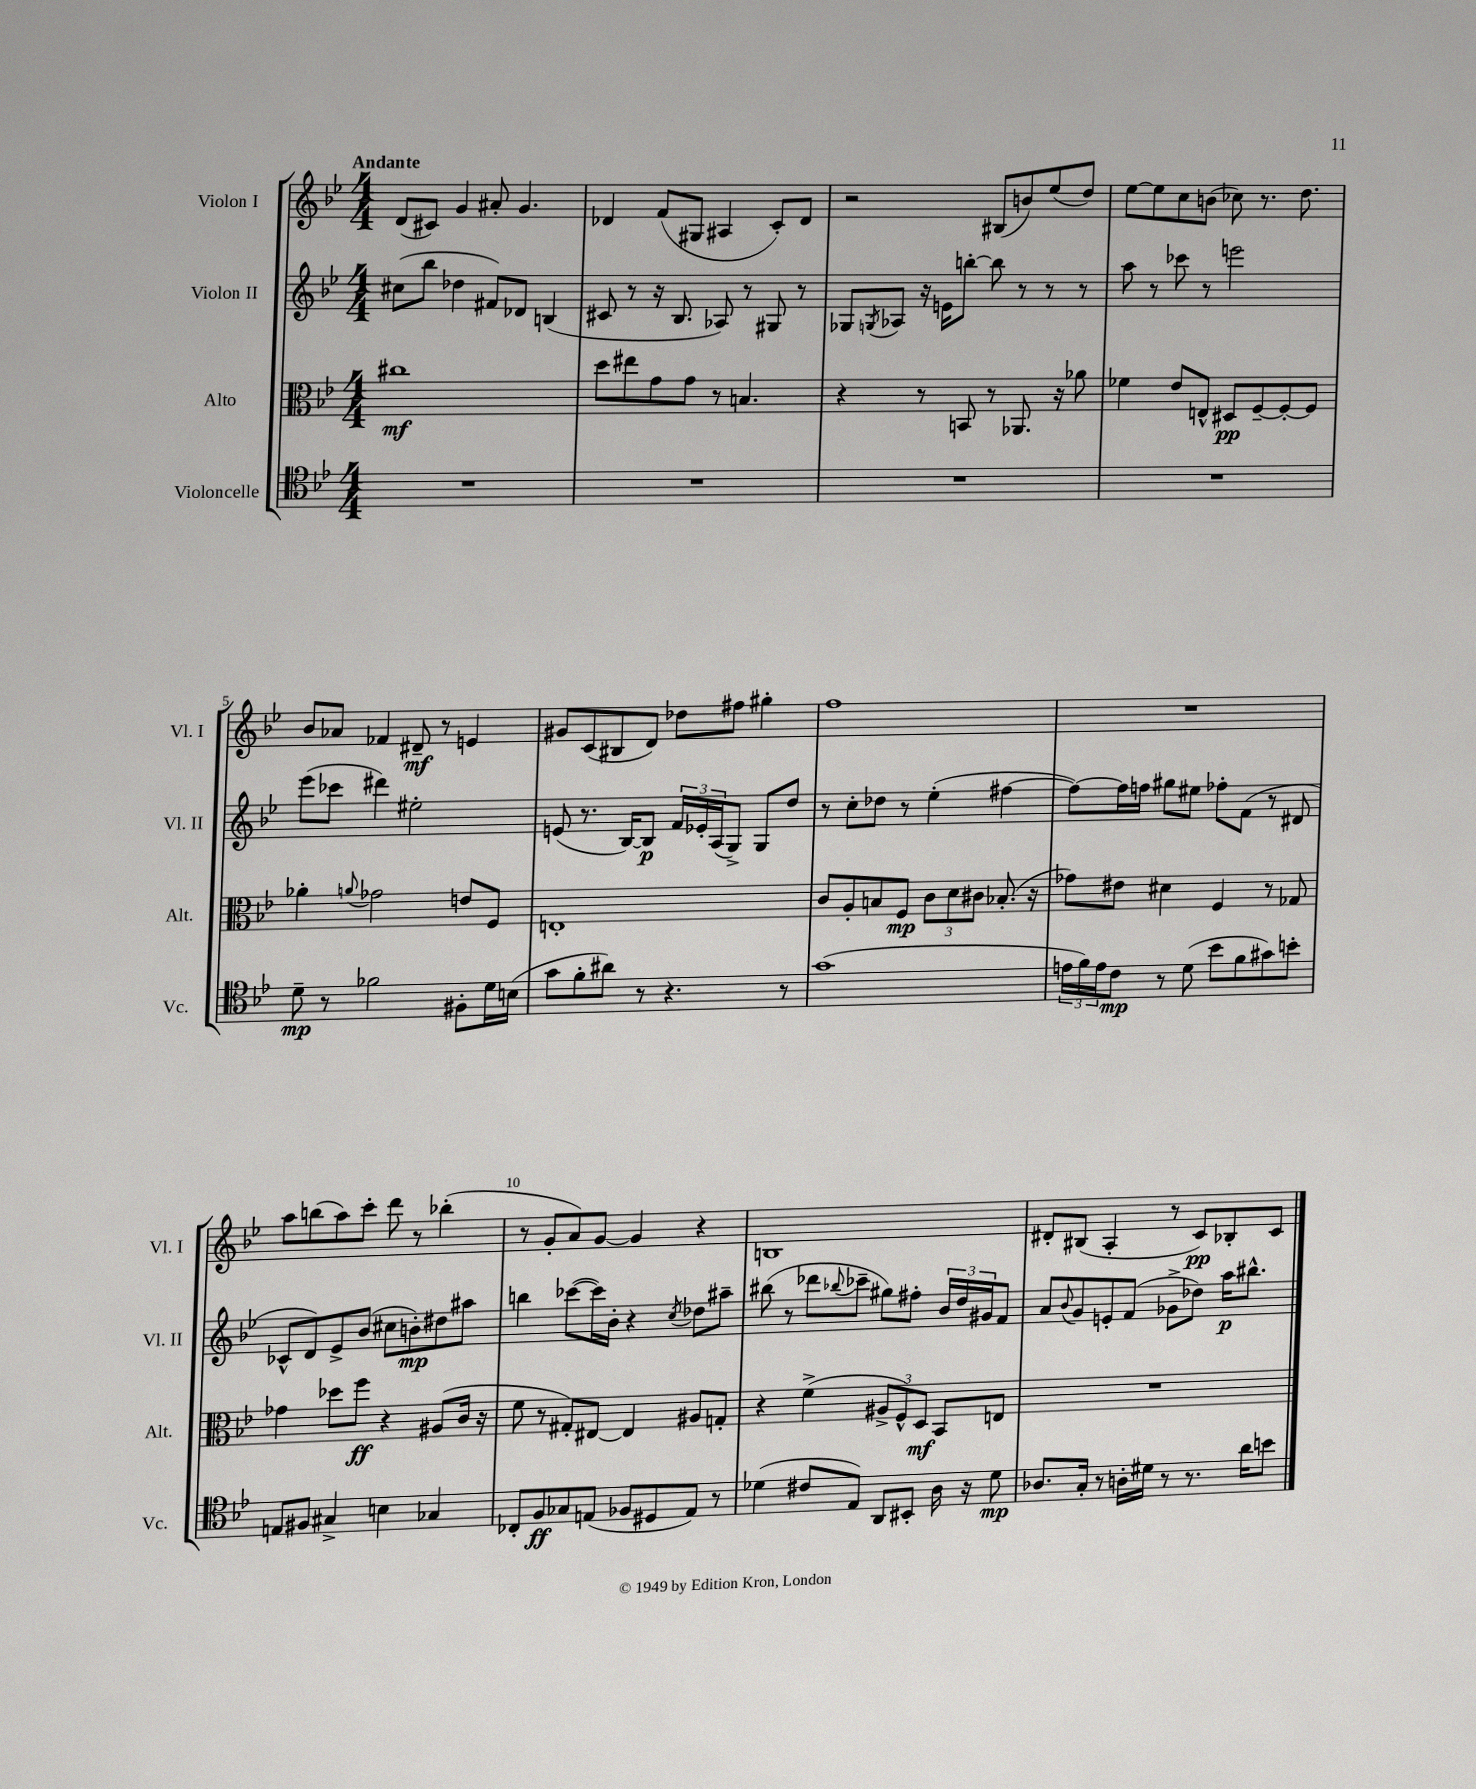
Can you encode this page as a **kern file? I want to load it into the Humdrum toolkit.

**kern	**kern	**kern	**kern
*staff4	*staff3	*staff2	*staff1
*clefC4	*clefC3	*clefG2	*clefG2
*k[b-e-]	*k[b-e-]	*k[b-e-]	*k[b-e-]
*M4/4	*M4/4	*M4/4	*M4/4
1r	1cc#	(8cc#	(8d
.	.	8bb-	8c#)
.	.	4dd-	4g
.	.	8f#)	8a#'
.	.	8d-	4.g
.	.	(4B	.
=	=	=	=
1r	8dd	8c#	4d-
.	8ee#	8r	.
.	8g	16r	(8f
.	.	8.B-	.
.	8g	.	8G#
.	8r	8A-)	4A#
.	4.B	8r	.
.	.	8G#	8c')
.	.	8r	8d-
=	=	=	=
1r	4r	8G-	2r
.	.	8qG	.
.	.	8A-	.
.	8r	16r	.
.	.	16e	.
.	8BB	[8bb'	.
.	8r	8bb]	(8B#
.	8.AA-	8r	8b)
.	.	8r	(8ee-
.	16r	.	.
.	8a-	8r	8dd)
=	=	=	=
1r	4f-	8aa	[8ee-
.	.	8r	8ee-]
.	8e-	8ccc-	8cc
.	8E^^	8r	(8b
.	8D#	2eee	8cc-)
.	[8F~	.	8.r
.	8F'_	.	.
.	.	.	8.dd
.	8F]	.	.
=	=	=	=
8d~	4a-'	(8eee-	8b-
8r	.	8ccc-	8a-
.	8qqa	.	.
2f-	2g-	4ddd#)	4f-
.	.	2ee#'	8d#~
.	.	.	8r
8F#'	8e	.	4e
16d	8F	.	.
(16B	.	.	.
=	=	=	=
8g	1E'	(8e	8g#
8f'	.	8.r	(8c
8a#)	.	.	8B#
.	.	[16B-)	.
8r	.	8B-]	8d)
4.r	.	24f	8dd-
.	.	24e-'	.
.	.	(24A	.
.	.	8G^)	8ff#
.	.	8G	4gg#'
8r	.	8dd	.
=	=	=	=
(1g	8c	8r	1ff
.	8A'	8cc'	.
.	8B	8dd-	.
.	8F	8r	.
.	12c	(4ee-'	.
.	12d	.	.
.	12c#	.	.
.	(8.B-'	[4ff#	.
.	16r	.	.
=	=	=	=
24e	8g-)	8ff#_)	1r
24f)	.	.	.
24e	.	.	.
8c	8e#	16ff#]	.
.	.	16ff	.
8r	4d#	8gg#	.
(8d	.	8ee#	.
8b-	4F	8ff-'	.
8f	.	(8f	.
8g#)	8r	8r	.
8b'	8G-	8d#	.
=	=	=	=
8E	4g-	8c-^^	8aa
8F#	.	8d)	(8bb
4G#^	8dd-	8e-^	8aa)
.	8ff	(8b-	8ccc'
4B	4r	8cc#	8ddd
.	.	8b')	8r
4G-	(8A#	8dd#	(4bb-'
.	16c	8aa#	.
.	16r	.	.
=	=	=	=
8C-'	8f	4bb	8r
8F	8r	.	8g'
8G-	8G#')	([8ccc-	8a)
(8E	[8E#	16ccc-])	[8g
.	.	16b-'	.
8F-	4E#]	4r	4g]
8D#	.	.	.
.	.	8qcc	.
8E)	8A#	8dd-	4r
8r	8G'	8aa#~	.
=	=	=	=
(4d-	4r	(8bb#	1B
.	.	8r	.
8c#	(4f^	8ddd-	.
.	.	8qqbb-	.
8E-)	.	8ccc-~	.
8AA	12A#^	8gg#)	.
.	12F^^)	.	.
8BB#'	.	8ff#'	.
.	12D	.	.
16A	8BB-	24b-	.
.	.	24dd	.
16r	.	.	.
.	.	24g#	.
8d-	8E	8f	.
=	=	=	=
8.A-	1r	8a	8d#'
.	.	8qqb-	.
.	.	8g	(8B#
16G'	.	.	.
8r	.	8e'	4A'
16A'	.	(8f	.
16d#	.	.	.
8r	.	8g-^	8r
8.r	.	8dd-)	8c)
.	.	16aa	8B-'
16a	.	8.bb#^^	.
8b	.	.	8c
==	==	==	==
*-	*-	*-	*-
